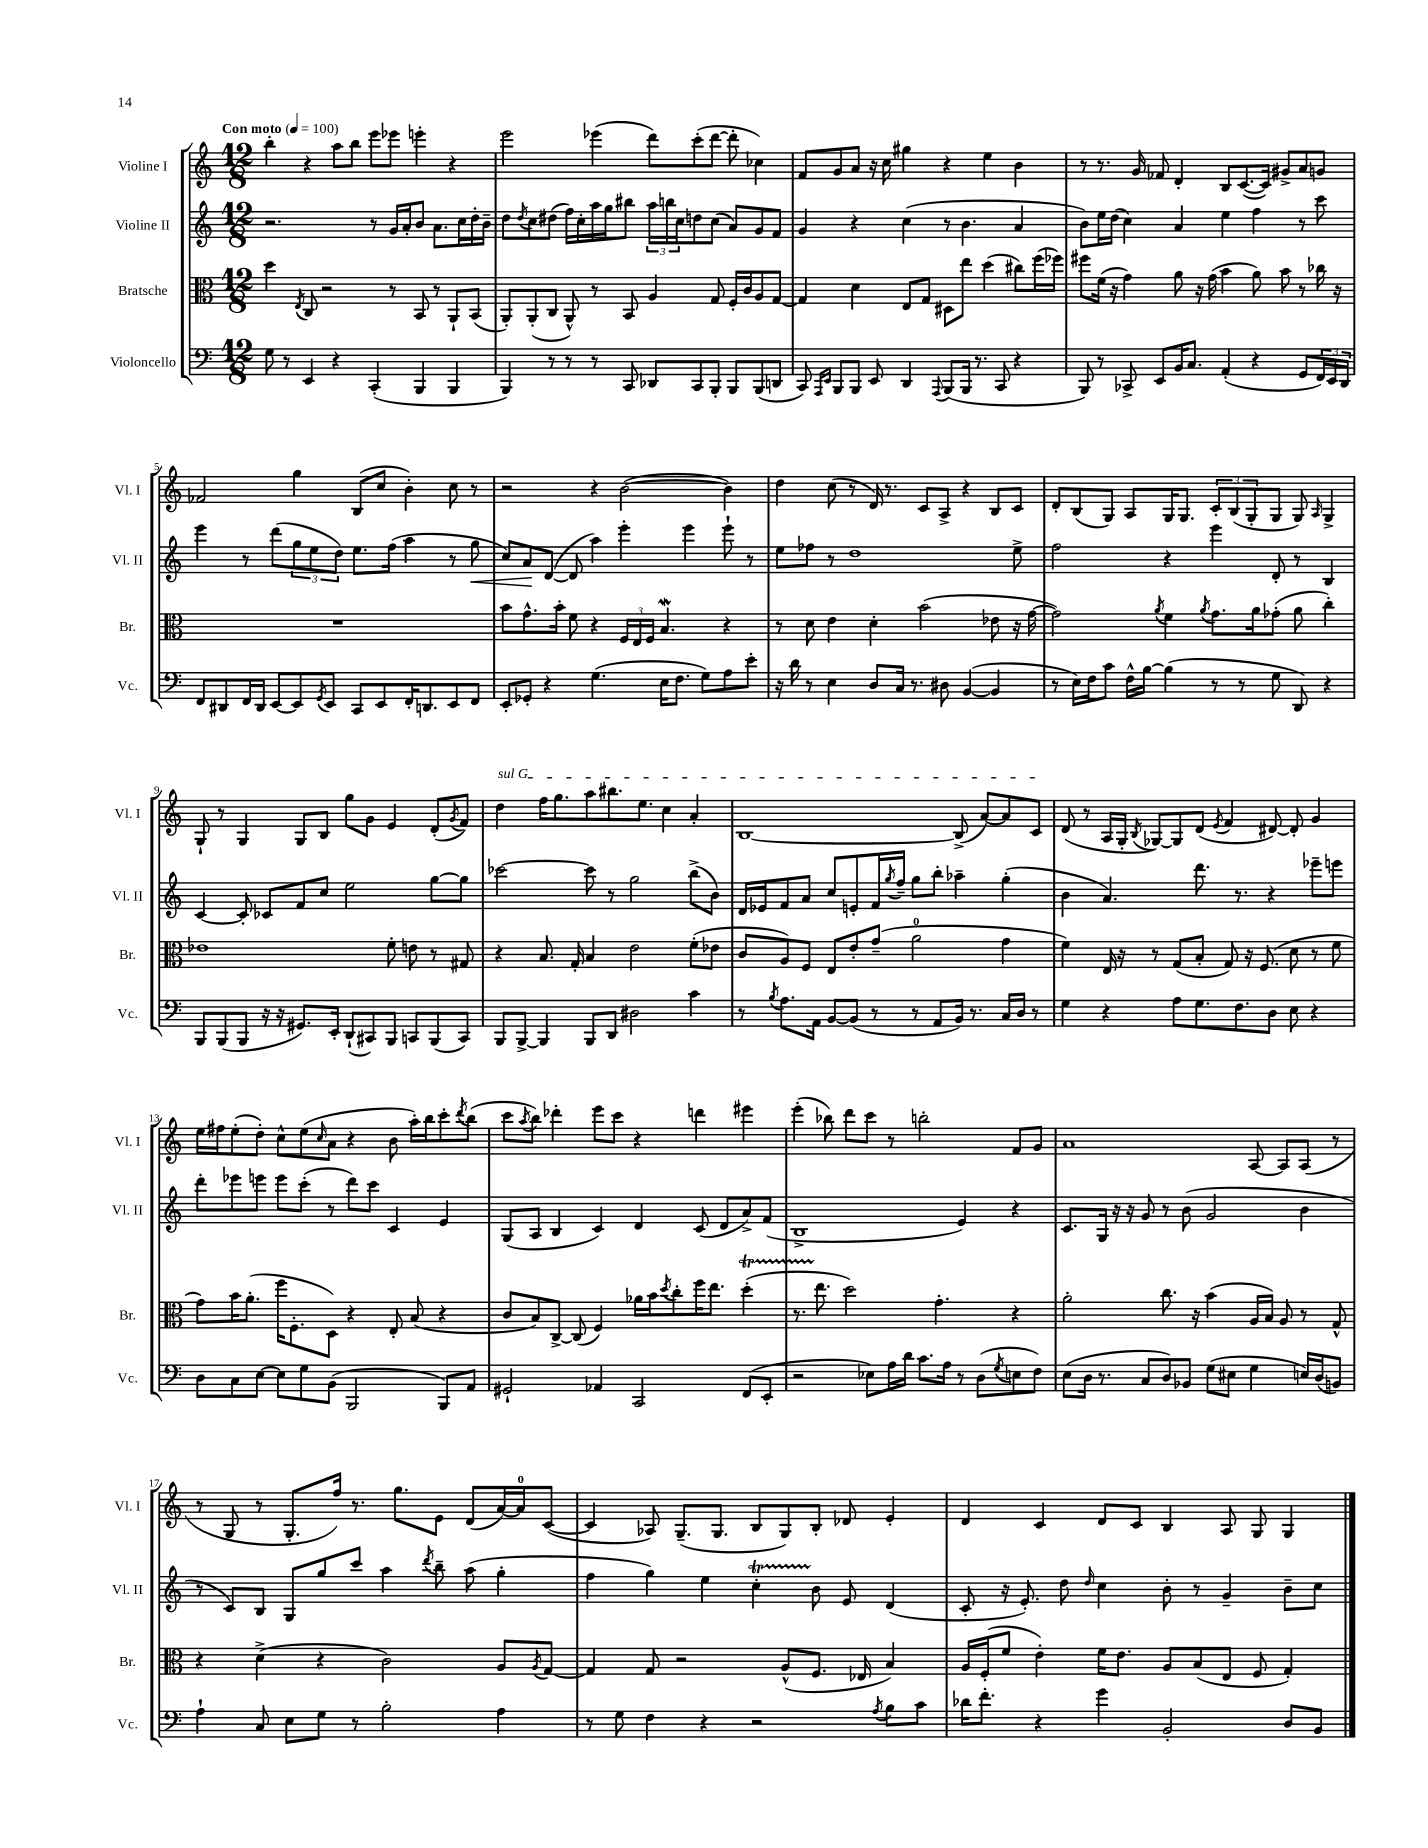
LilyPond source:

<<
\new StaffGroup <<
\new Staff = "s0" \with { instrumentName = "Violine I" shortInstrumentName = "Vl. I" } {
    \clef treble \key c \major \numericTimeSignature \time 12/8 \tempo "Con moto" 4 = 100
    b''4-. r4 a''8 b''8 e'''8 ees'''8 e'''4-. r4 |
    e'''2 ees'''4( d'''8) c'''8-.( d'''8~ d'''8-. ces''4) |
    f'8 g'8 a'8 r16 c''16 gis''4 r4 e''4 b'4 |
    r8 r8. g'16 fes'8 d'4-. b8 c'8.~( c'16) gis'8-> a'8 g'8 |
    fes'2 g''4 b8( c''8 b'4-.) c''8 r8 |
    r2 r4 b'2~( b'4) |
    d''4 c''8( r8 d'16) r8. c'8 a8-> r4 b8 c'8 |
    d'8-. b8( g8) a8 g16 g8. \tuplet 3/2 { c'8-. b8( g8-. } g8 g8) \grace { a16 } g4-> |
    g8-! r8 g4 g8 b8 g''8 g'8 e'4 d'8-.( \acciaccatura { g'8 } f'8) |
    \once \override TextSpanner.bound-details.left.text = \markup { \italic "sul G" } d''4\startTextSpan f''16 g''8. a''8 bis''8. e''8. c''4 a'4-. |
    b1~ b8->( a'8~) a'8 c'8\stopTextSpan |
    d'8( r8 a16 g16-. \acciaccatura { b8 } ges8~) ges8 d'8( \acciaccatura { e'8 } f'4 dis'8~) dis'8-. g'4 |
    e''16 fis''16 e''8-.( d''8-.) c''8-^ e''8( \grace { c''16 } a'8 r4 b'8 a''16-.) b''16 c'''8-. \acciaccatura { d'''8 } b''8( |
    c'''8 \acciaccatura { a''8 } b''8) des'''4-. e'''8 c'''8 r4 d'''4 eis'''4 |
    e'''4-.( bes''8) d'''8 c'''8 r8 b''2-. f'8 g'8 |
    a'1 a8~ a8 a8( r8 |
    r8 g8 r8 g8.-. f''16) r8. g''8. e'8 d'8( a'16~) a'16-0 c'8~( |
    c'4 aes8) g8.--( g8. b8 g8) b8-. des'8 e'4-. |
    d'4 c'4 d'8 c'8 b4 a8 g8 g4 \bar "|." |
}
\new Staff = "s1" \with { instrumentName = "Violine II" shortInstrumentName = "Vl. II" } {
    \clef treble \key c \major \numericTimeSignature \time 12/8
    r2. r8 g'16 a'16-. b'8 a'8. c''16 d''16-. b'16-- |
    d''8 \acciaccatura { d''8 } c''8 dis''8( f''16) c''16-. a''16 g''16 bis''8 \tuplet 3/2 { a''16 b''16 c''16 } d''8 c''8( a'8) g'8 f'8 |
    g'4 r4 c''4( r8 b'4. a'4 |
    b'8) e''16 d''16( c''4) a'4 e''4 f''4 r8 c'''8 |
    e'''4 r8 d'''8( \tuplet 3/2 { g''8 e''8 d''8) } e''8. f''16( a''4 r8 g''8\< |
    c''8) a'8\! d'8~( d'8 a''4) e'''4-. e'''4 e'''8-! r8 |
    e''8 fes''8 r8 d''1 e''8-> |
    f''2 r4 e'''4 d'8-. r8 b4 |
    c'4~ c'8-. ces'8 f'8 c''8 e''2 g''8~ g''8 |
    ces'''2~ ces'''8 r8 g''2 b''8->( b'8) |
    d'16 ees'16 f'8 a'8 c''8 e'8-. f'16 \acciaccatura { g''8 } f''16-- g''8 b''8-. aes''4-- g''4-.( |
    b'4 a'4.) d'''8. r8. r4 ees'''8-- e'''8 |
    d'''8-. ees'''8 e'''8 e'''8 c'''8-.( r8 d'''8) c'''8 c'4 e'4 |
    g8( a8 b4 c'4) d'4 c'8( d'8 a'8->) f'8( |
    b1-> e'4) r4 |
    c'8. g16 r16 r16 g'8 r8 b'8( g'2 b'4 |
    r8 c'8) b8 g8 g''8 c'''8 a''4 \acciaccatura { d'''8 } b''8-- a''8( g''4-. |
    f''4 g''4) e''4 c''4-.\startTrillSpan b'8\stopTrillSpan e'8 d'4( |
    c'8-. r16 e'8.-.) d''8 \grace { d''16 } c''4 b'8-. r8 g'4-- b'8-- c''8 \bar "|." |
}
\new Staff = "s2" \with { instrumentName = "Bratsche" shortInstrumentName = "Br." } {
    \clef alto \key c \major \numericTimeSignature \time 12/8
    d''4 \acciaccatura { e8 } c8 r2 r8 b,8 r8 a,8-! b,8( |
    a,8-.) a,8-.( c8 a,8-^) r8 b,8 a4 g8 f16-. c'16 a8 g8~ |
    g4 d'4 e8 g8 dis8 e''8 d''4( cis''8) f''16( fes''16) |
    fis''8 f'16( r16 g'4) a'8 r16 g'16( b'4 a'8) b'8 r8 ces''16 r16 |
    R1. |
    b'8 g'8.-^ b'16-. f'8 r4 \tuplet 3/2 { f16 e16 f16 } b4.\mordent r4 |
    r8 d'8 e'4 d'4-. b'2( ees'8 r16 g'16~ |
    g'2) \acciaccatura { a'8 } f'4 \acciaccatura { a'8 } g'8. a'16 ges'8-.( a'8 c''4-.) |
    ees'1 f'8-. e'8 r8 gis8 |
    r4 b8. g16-. b4 e'2 f'8-.( ees'8 |
    c'8 a8) f8 e8 e'8-. g'8--( a'2-0 g'4 |
    f'4) e16 r16 r8 g8( b8-. g8) r16 f8.( d'8 r8 f'8 |
    g'8) b'16 a'8.-.( f''16 f8.-. d8) r4 e8-. b8( r4 |
    c'8 b8) c8~-> c8( f4) aes'16 b'16 \acciaccatura { d''8 } c''8-. f''16 e''8. d''4-.\startTrillSpan( |
    r8. e''8.\stopTrillSpan d''2) g'4.-. r4 |
    a'2-. c''8. r16 b'4( a16 b16) a8 r8 g8-^ |
    r4 d'4->( r4 c'2) a8 \acciaccatura { a8 } g8~ |
    g4 g8 r2 a8-^( f8. ees16 b4) |
    a16 f16-.( f'8 e'4-.) f'16 e'8. a8 b8( e8 f8 g4-.) \bar "|." |
}
\new Staff = "s3" \with { instrumentName = "Violoncello" shortInstrumentName = "Vc." } {
    \clef bass \key c \major \numericTimeSignature \time 12/8
    g8 r8 e,4 r4 c,4-.( b,,4 b,,4 |
    b,,4) r8 r8 r8 c,8 des,8 c,8 b,,8-. b,,8 b,,8( d,8 |
    c,8) \grace { a,,16 e,16 } b,,8 b,,8 e,8 d,4 \appoggiatura { a,,8 } b,,8( b,,16 r8. c,8 r4 |
    b,,8) r8 ces,8-> e,8 b,16 c8. a,4-.( r4 g,8 \tuplet 3/2 { f,16) e,16 d,16 } |
    f,8 dis,8 f,16 dis,16 e,8~ e,8 \acciaccatura { g,8 } e,8 c,8 e,8 f,16-. d,8. e,8 f,8 |
    e,8-. ges,8-. r4 g4.( e16 f8. g8) a8 e'8-. |
    r16 d'16 r8 e4 d8 c16 r8. dis8 b,4~( b,4 |
    r8 e16) f16 c'8 f16-^ b16~ b4( r8 r8 g8 d,8) r4 |
    b,,8 b,,8( b,,8 r16 r16 gis,8.) e,16-. d,8-!( cis,8) b,,8 c,8 b,,8( c,8) |
    b,,8 b,,8~-> b,,4 b,,8 d,8 dis2 c'4 |
    r8 \acciaccatura { b8 } a8. a,16 b,8~ b,8( r8 r8 a,8 b,16) r8. c16 d16 r8 |
    g4 r4 a8 g8. f8. d8 e8 r4 |
    d8 c8 e8~ e8 g8 b,8( b,,2 b,,8) a,8 |
    gis,2-! aes,4 c,2 f,8( e,8-. |
    r2 ees8) a16 d'16 c'8. a16 r8 d8( \acciaccatura { g8 } e8 f8) |
    e8( d16 r8. c8 d8) bes,8 g8( eis8 g4 e16) d16( b,8) |
    a4-! c8 e8 g8 r8 b2-. a4 |
    r8 g8 f4 r4 r2 \acciaccatura { a8 } b8 c'8 |
    des'16 f'8.-. r4 g'4 b,2-. d8 b,8 \bar "|." |
}
>>
>>
